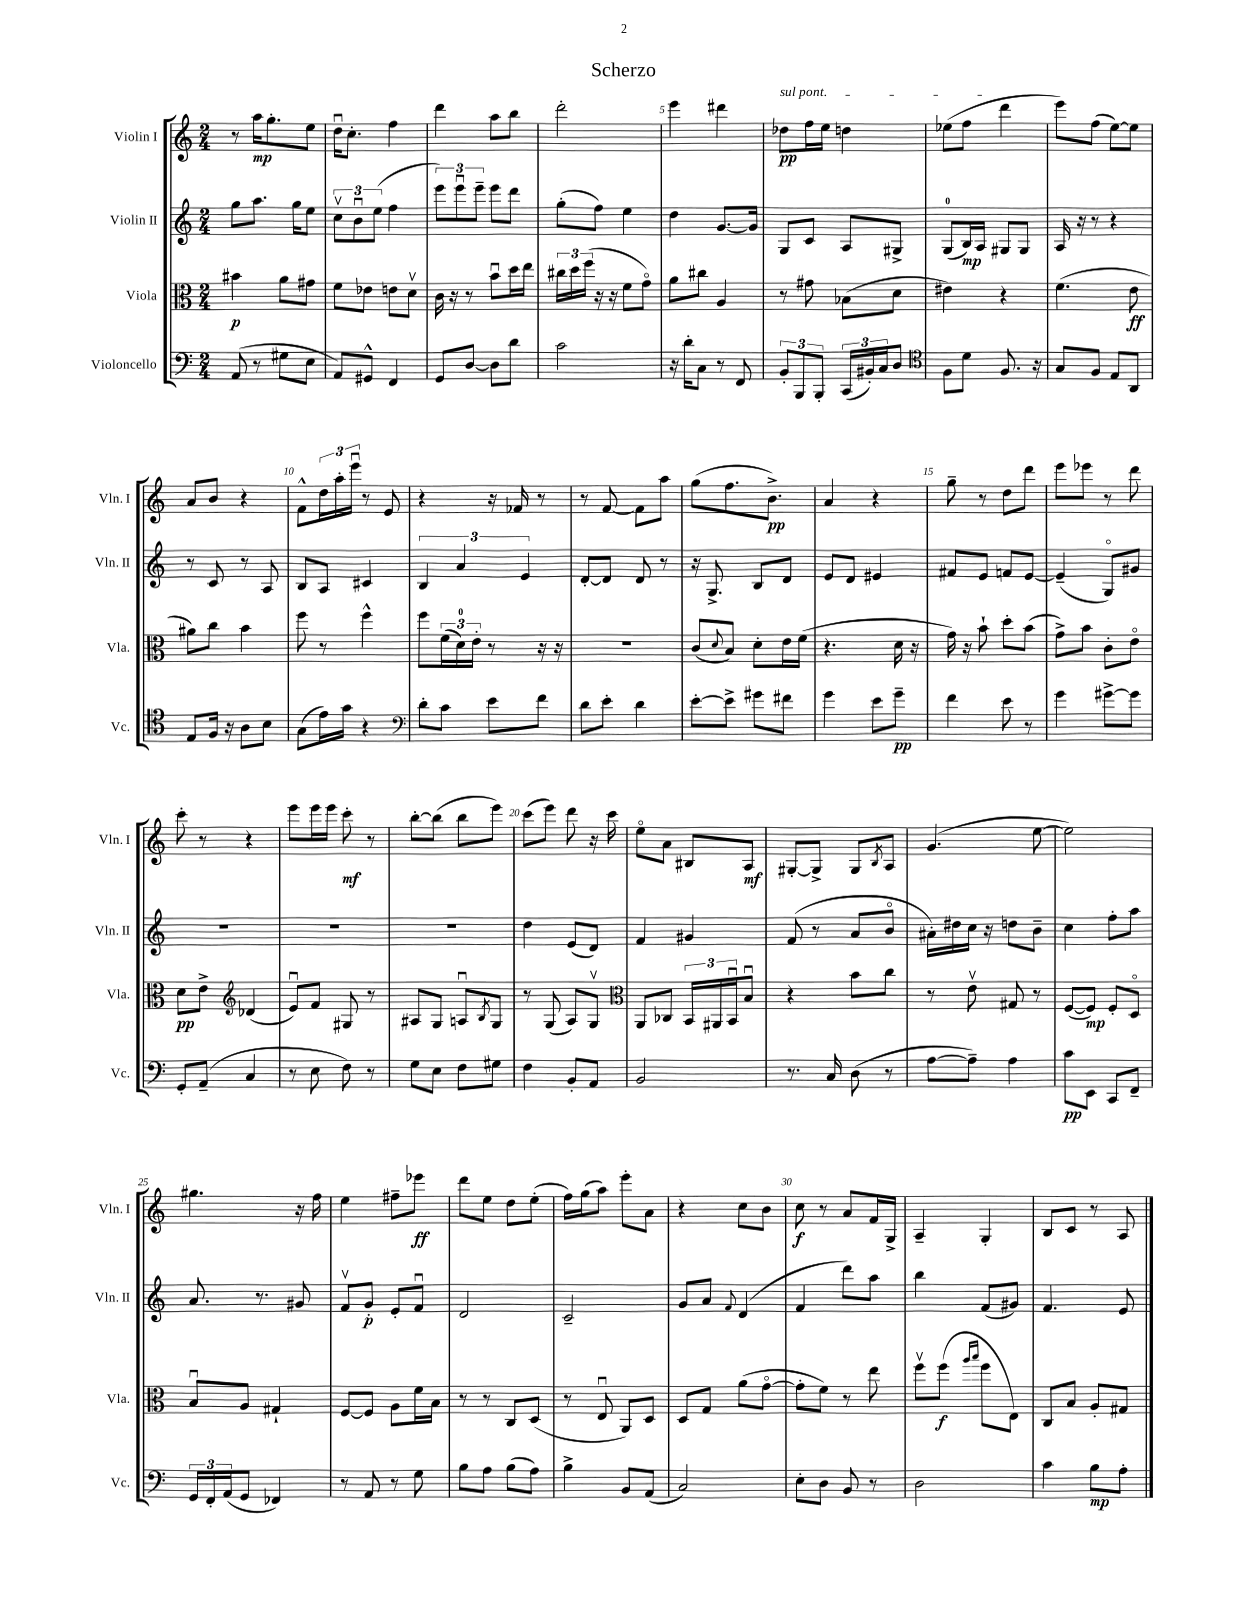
\header { title = "Scherzo" }
<<
\new StaffGroup <<
\new Staff = "s0" \with { instrumentName = "Violin I" shortInstrumentName = "Vln. I" } {
    \clef treble \key c \major \numericTimeSignature \time 2/4
    r8 a''16\mp g''8.-. e''8 |
    d''16\downbow c''8.-. f''4 |
    d'''4 a''8 b''8 |
    d'''2-. |
    e'''4 dis'''4 |
    \once \override TextSpanner.bound-details.left.text = \markup { \italic "sul pont." } des''8\pp\startTextSpan f''16 e''16 d''4 |
    ees''8( f''8 d'''4\stopTextSpan |
    e'''8) f''8( e''8~) e''8 |
    a'8 b'8 r4 |
    f'8-^ \tuplet 3/2 { d''16 a''16-. e'''16\downbow } r8 e'8 |
    r4 r16 fes'16 r8 |
    r8 f'8~ f'8 a''8 |
    g''8( f''8. b'8.->\pp) |
    a'4 r4 |
    g''8-- r8 d''8 d'''8 |
    e'''8 ees'''8 r8 d'''8 |
    c'''8-. r8 r4 |
    e'''8 e'''16 e'''16 c'''8-.\mf r8 |
    b''8~-. b''8( b''8 e'''8) |
    c'''8( e'''8) d'''8 r16 c'''16 |
    e''8\flageolet a'8 bis8 a8\mf |
    gis8~-. gis8-> gis8 \acciaccatura { b8 } a8 |
    g'4.( e''8~ |
    e''2) |
    gis''4. r16 f''16 |
    e''4 fis''8-- ees'''8\ff |
    d'''8 e''8 d''8 e''8-.( |
    f''16) g''16( a''8) e'''8-. a'8 |
    r4 c''8 b'8 |
    c''8\f r8 a'8 f'16 g16-> |
    a4-- g4-. |
    b8 c'8 r8 a8 \bar "|." |
}
\new Staff = "s1" \with { instrumentName = "Violin II" shortInstrumentName = "Vln. II" } {
    \clef treble \key c \major \numericTimeSignature \time 2/4
    g''8 a''8. g''16 e''8 |
    \tuplet 3/2 { c''8\upbow b'8\downbow e''8( } f''4 |
    \tuplet 3/2 { e'''8) e'''8\downbow e'''8-- } e'''8 d'''8 |
    g''8-.( f''8) e''4 |
    d''4 g'8.~ g'16 |
    g8 c'8 a8 gis8-> |
    g8-0( b16\mp) a16 gis8 gis8 |
    a16 r16 r8 r4 |
    r8 c'8 r8 a8 |
    b8 a8 cis'4 |
    \tuplet 3/2 { b4 a'4 e'4 } |
    d'8~-. d'8 d'8 r8 |
    r16 g8.-> b8 d'8 |
    e'8 d'8 eis'4 |
    fis'8 e'8 f'8 e'8~ |
    e'4--( g8\flageolet) gis'8 |
    R2 |
    R2 |
    R2 |
    d''4 e'8( d'8) |
    f'4 gis'4 |
    f'8( r8 a'8 b'8\flageolet |
    ais'16-.) dis''16 c''16 r16 d''8 b'8-- |
    c''4 f''8-. a''8 |
    a'8. r8. gis'8 |
    f'8\upbow g'8-.\p e'8-. f'8\downbow |
    d'2 |
    c'2-- |
    g'8 a'8 \appoggiatura { f'8 } d'4( |
    f'4 d'''8) a''8 |
    b''4 f'8( gis'8) |
    f'4. e'8 \bar "|." |
}
\new Staff = "s2" \with { instrumentName = "Viola" shortInstrumentName = "Vla." } {
    \clef alto \key c \major \numericTimeSignature \time 2/4
    bis'4\p a'8 gis'8 |
    f'8 ees'8 e'8 d'8\upbow |
    c'16 r16 r8 b'8\downbow d''16 e''16 |
    \tuplet 3/2 { cis''16 d''16 f''16( } r16 r16 f'8 g'8\flageolet) |
    a'8 cis''8 a4 |
    r8 gis'8 bes8( d'8 |
    eis'4) r4 |
    f'4.( e'8\ff |
    ais'8) c''8 b'4 |
    f''8 r8 f''4-^ |
    f''8 \tuplet 3/2 { f'16( d'16-0) e'16-. } r8 r16 r16 |
    R2 |
    c'8( \appoggiatura { d'8 } b8) d'8-. e'16 f'16( |
    r4. d'16 r16 |
    g'16) r16 b'8-! d''8-. b'8( |
    g'8->) b'8 c'8-. e'8\flageolet |
    d'8\pp e'8-> \clef treble des'4( |
    e'8\downbow) f'8 gis8 r8 |
    ais8 g8 a8\downbow \acciaccatura { b8 } g8 |
    r8 g8( a8) g8\upbow |
    \clef alto a,8 ces8 \tuplet 3/2 { b,16 ais,16 b,16\downbow } b8\downbow |
    r4 b'8 c''8 |
    r8 e'8\upbow gis8 r8 |
    f8~( f8\mp) f8-. d8\flageolet |
    b8\downbow a8 gis4-! |
    f8~ f8 a8 f'16 b16 |
    r8 r8 c8 d8( |
    r8 e8\downbow a,8) d8 |
    d8 g8 a'8( g'8~\flageolet |
    g'8-. f'8) r8 e''8 |
    f''8\upbow f''8\f( \grace { a''16 b''16 } f''8 e8) |
    c8 b8 a8-. gis8 \bar "|." |
}
\new Staff = "s3" \with { instrumentName = "Violoncello" shortInstrumentName = "Vc." } {
    \clef bass \key c \major \numericTimeSignature \time 2/4
    a,8( r8 gis8 e8 |
    a,8) gis,8-^ f,4 |
    g,8 d8~ d8 d'8 |
    c'2 |
    r16 d'16-. c8 r8 f,8 |
    \tuplet 3/2 { b,8-. b,,8 b,,8-. } \tuplet 3/2 { c,16( bis,16-.) c16 } d8 |
    \clef tenor f8 d'8 f8. r16 |
    g8 f8 e8 a,8 |
    e8 f16 r16 a8 b8 |
    g8( e'16) g'16 r4 |
    \clef bass d'8-. c'8 e'8 f'8 |
    d'8 e'8-. d'4 |
    e'8~-. e'8-> gis'8 fis'8 |
    g'4 e'8 g'8--\pp |
    f'4 e'8 r8 |
    g'4 gis'8~-> gis'8 |
    g,8-. a,8--( c4 |
    r8 e8 f8) r8 |
    g8 e8 f8 gis8 |
    f4 b,8-. a,8 |
    b,2 |
    r8. c16 d8( r8 |
    a8~ a8--) a4 |
    c'8\pp e,8 c,8 f,8-- |
    \tuplet 3/2 { g,16 f,16-. a,16( } g,8 fes,4) |
    r8 a,8 r8 g8 |
    b8 a8 b8( a8) |
    b4-> b,8 a,8( |
    c2) |
    e8-. d8 b,8 r8 |
    d2 |
    c'4 b8\mp a8-. \bar "|." |
}
>>
>>
\layout { \context { \Score \override BarNumber.break-visibility = ##(#f #t #t) barNumberVisibility = #(every-nth-bar-number-visible 5) } }
